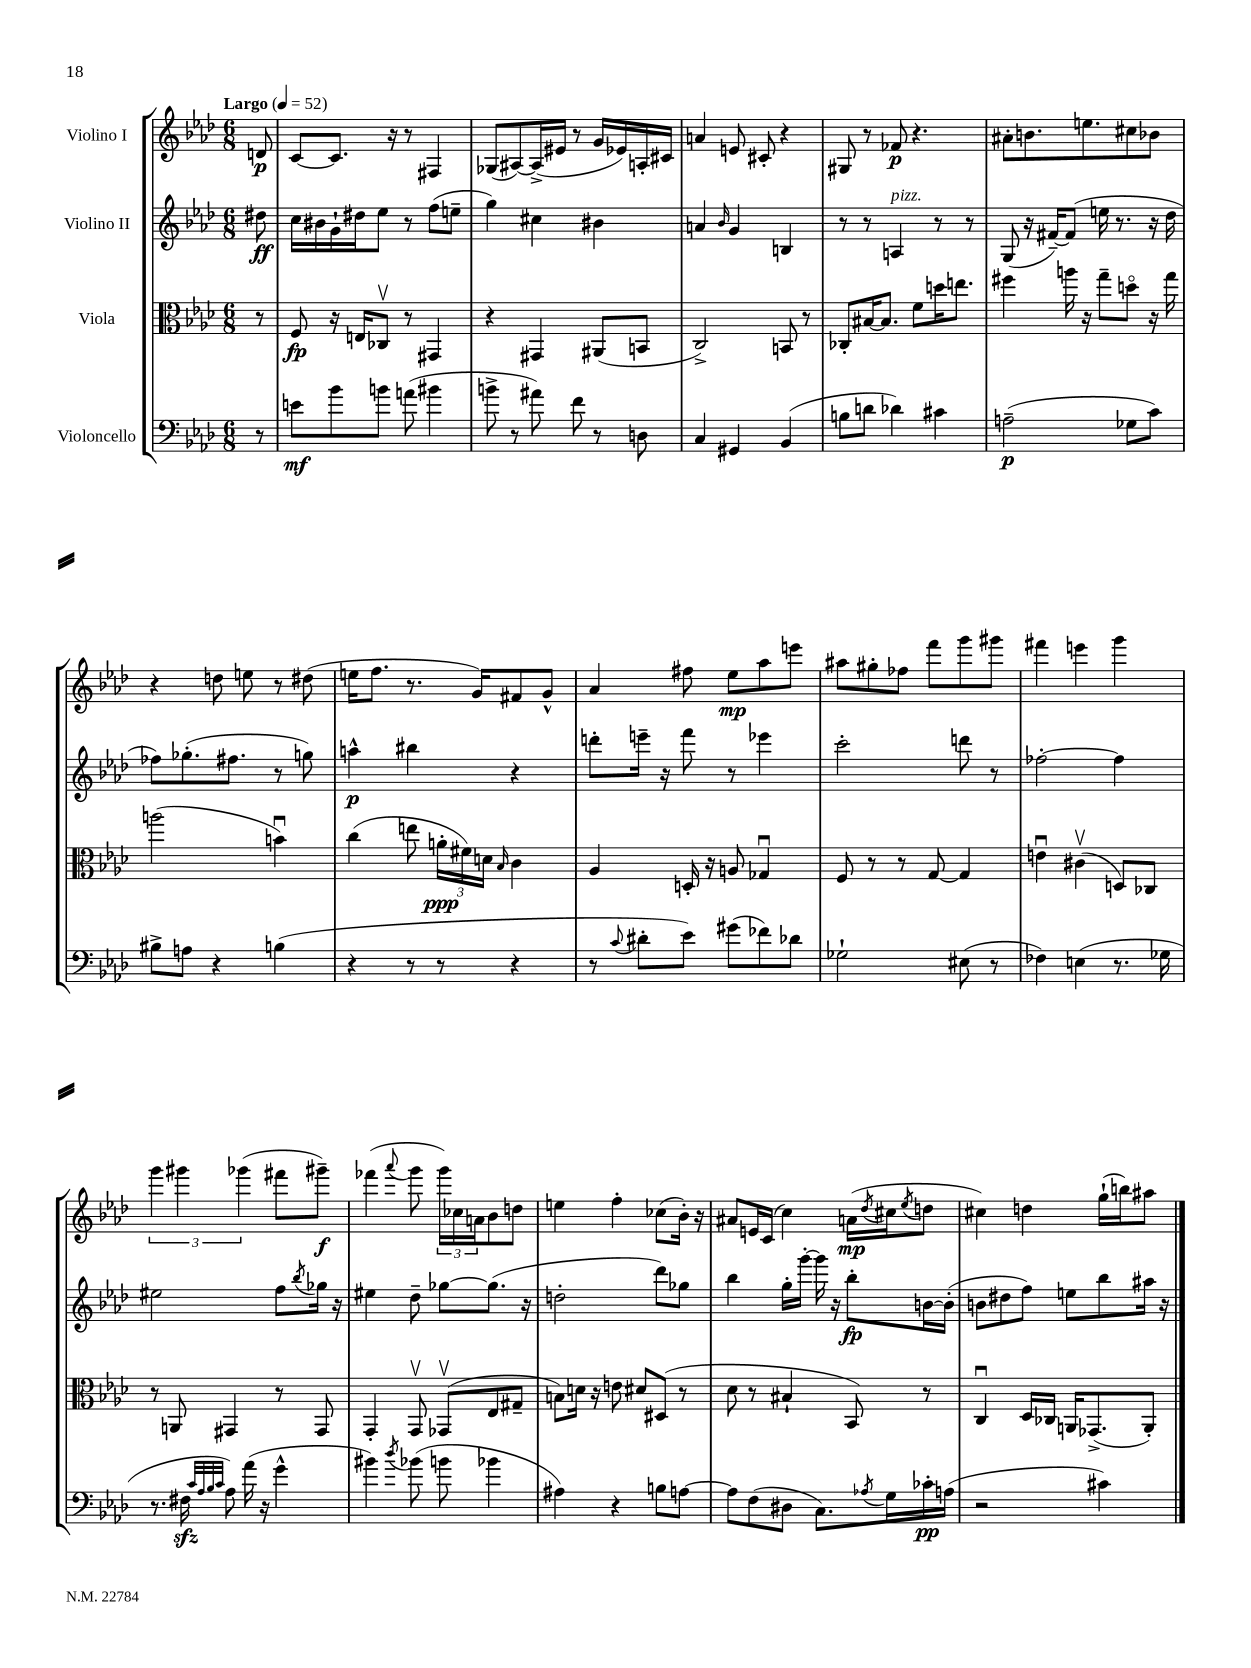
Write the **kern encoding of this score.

**kern	**kern	**kern	**kern
*staff4	*staff3	*staff2	*staff1
*clefF4	*clefC3	*clefG2	*clefG2
*k[b-e-a-d-]	*k[b-e-a-d-]	*k[b-e-a-d-]	*k[b-e-a-d-]
*M6/8	*M6/8	*M6/8	*M6/8
*MM52	*MM52	*MM52	*MM52
8r	8r	8dd#	8d
=	=	=	=
8e	8F	16cc	[8c
.	.	16b#	.
8b-	16r	16g`	8.c]
.	16E	16dd#	.
8b	8C-v	8ee-	.
.	.	.	16r
(8a	8r	8r	8r
4b#	4GG#	(8ff	4F#
.	.	8ee~	.
=	=	=	=
8b^	4r	4gg)	(8G-
8r	.	.	[8A#)
8a#)	4GG#	4cc#	(16A#^]
.	.	.	16e#
8f	.	.	8r
8r	(8AA#	4b#	16g
.	.	.	16e-)
8D	8BB	.	16A'
.	.	.	16c#
=	=	=	=
4C	2C^)	4a	4a
.	.	16qqb-	.
4GG#	.	4g	8e
.	.	.	8c#'
(4BB-	8BB	4B	4r
.	8r	.	.
=	=	=	=
8B	8C-'	8r	8G#
8d	[16B#	8r	8r
.	8.B#]	.	.
4d-)	.	4A	8f-
.	8f	.	4.r
4c#	16dd	8r	.
.	8.ee	.	.
.	.	8r	.
=	=	=	=
(2A~	4ff#	(8G	8a#'
.	.	16r	8.b
.	.	[16f#~)	.
.	16aa	(8f#]	.
.	16r	.	8.ee
.	8gg~	16ee	.
.	.	8.r	.
8G-	8ddo	.	8cc#
8c)	16r	16r	8b-
.	16gg	16dd-	.
=	=	=	=
8B#^	(2aa	8ff-)	4r
8A	.	(8.gg-'	.
4r	.	.	8dd
.	.	8.ff#	.
.	.	.	8ee
(4B	4bu)	8r	8r
.	.	8gg)	(8dd#
=	=	=	=
4r	(4cc	4aa^^	16ee
.	.	.	8.ff
8r	8ee	4bb#	8.r
8r	24a'	.	.
.	24f#)	.	.
.	.	.	16g)
.	24d	.	.
.	16qqB-	.	.
4r	4c	4r	8f#
.	.	.	8g^^
=	=	=	=
8r	4A-	8ddd'	4a-
8qqc	.	.	.
8d#'	.	16eee~	.
.	.	16r	.
8e-)	16D'	8fff	8ff#
.	16r	.	.
(8g#	8A	8r	8ee-
8f-)	4G-u	4eee-	8aa-
8d-	.	.	8eee
=	=	=	=
2G-`	8F	2ccc'	8aa#
.	8r	.	8gg#'
.	8r	.	8ff-
.	[8G	.	8fff
(8E#	4G]	8ddd	8ggg
8r	.	8r	8ggg#
=	=	=	=
4F-)	4eu	[2ff-'	4fff#
(4E	(4c#v	.	4eee
8.r	8D)	4ff-]	4ggg
.	8C-	.	.
16G-	.	.	.
=	=	=	=
8.r	8r	2ee#	6ggg
.	8AA	.	.
.	.	.	6ggg#
16F#	.	.	.
32qqc	.	.	.
32qqA-	.	.	.
32qqB-	.	.	.
32qqc	.	.	.
8A-)	4GG#	.	.
.	.	.	(6ggg-
(16a-	.	.	.
16r	.	.	.
4g^^	8r	8ff	8fff#
.	.	8qbb-	.
.	8GG#	16gg-	8ggg#~)
.	.	16r	.
=	=	=	=
4b#)	4GG'	4ee#	(4fff-
8qdd-	.	.	8qqaaa-
(8b-	8GGv	8dd-~	8ggg
8b	(8GG-v	[8gg-	24ggg)
.	.	.	24cc-
.	.	.	24a
4b-	8E-	(8.gg-]	8b-
.	8G#~	.	8dd
.	.	16r	.
=	=	=	=
4A#)	8B)	2dd'	4ee
.	16d	.	.
.	16r	.	.
4r	8e	.	4ff'
.	8d#	.	.
8B	(8D#	8ddd-)	(8cc-
[8A	8r	8gg-	16b-')
.	.	.	16r
=	=	=	=
8A]	8d-	4bb-	8a#
(8F	8r	.	16e
.	.	.	(16c
8D#	4B#`	16gg'	4cc)
.	.	[16ggg'	.
8.C)	.	16ggg]	.
.	.	16r	.
.	8BB-)	8bb-'	(16a
8qA-	.	.	8qdd-
16G	.	.	16cc#
.	.	.	8qee-
16c-'	8r	[16b	8dd
(16A	.	(16b']	.
=	=	=	=
2r	4Cu	8b	4cc#)
.	.	8dd#	.
.	16D-	8ff)	4dd
.	16C-	.	.
.	16AA	8ee	.
.	(8.GG-^	.	.
4c#)	.	8bb-	(16gg`
.	.	.	16bb)
.	8AA')	16aa#	8aa#
.	.	16r	.
==	==	==	==
*-	*-	*-	*-
